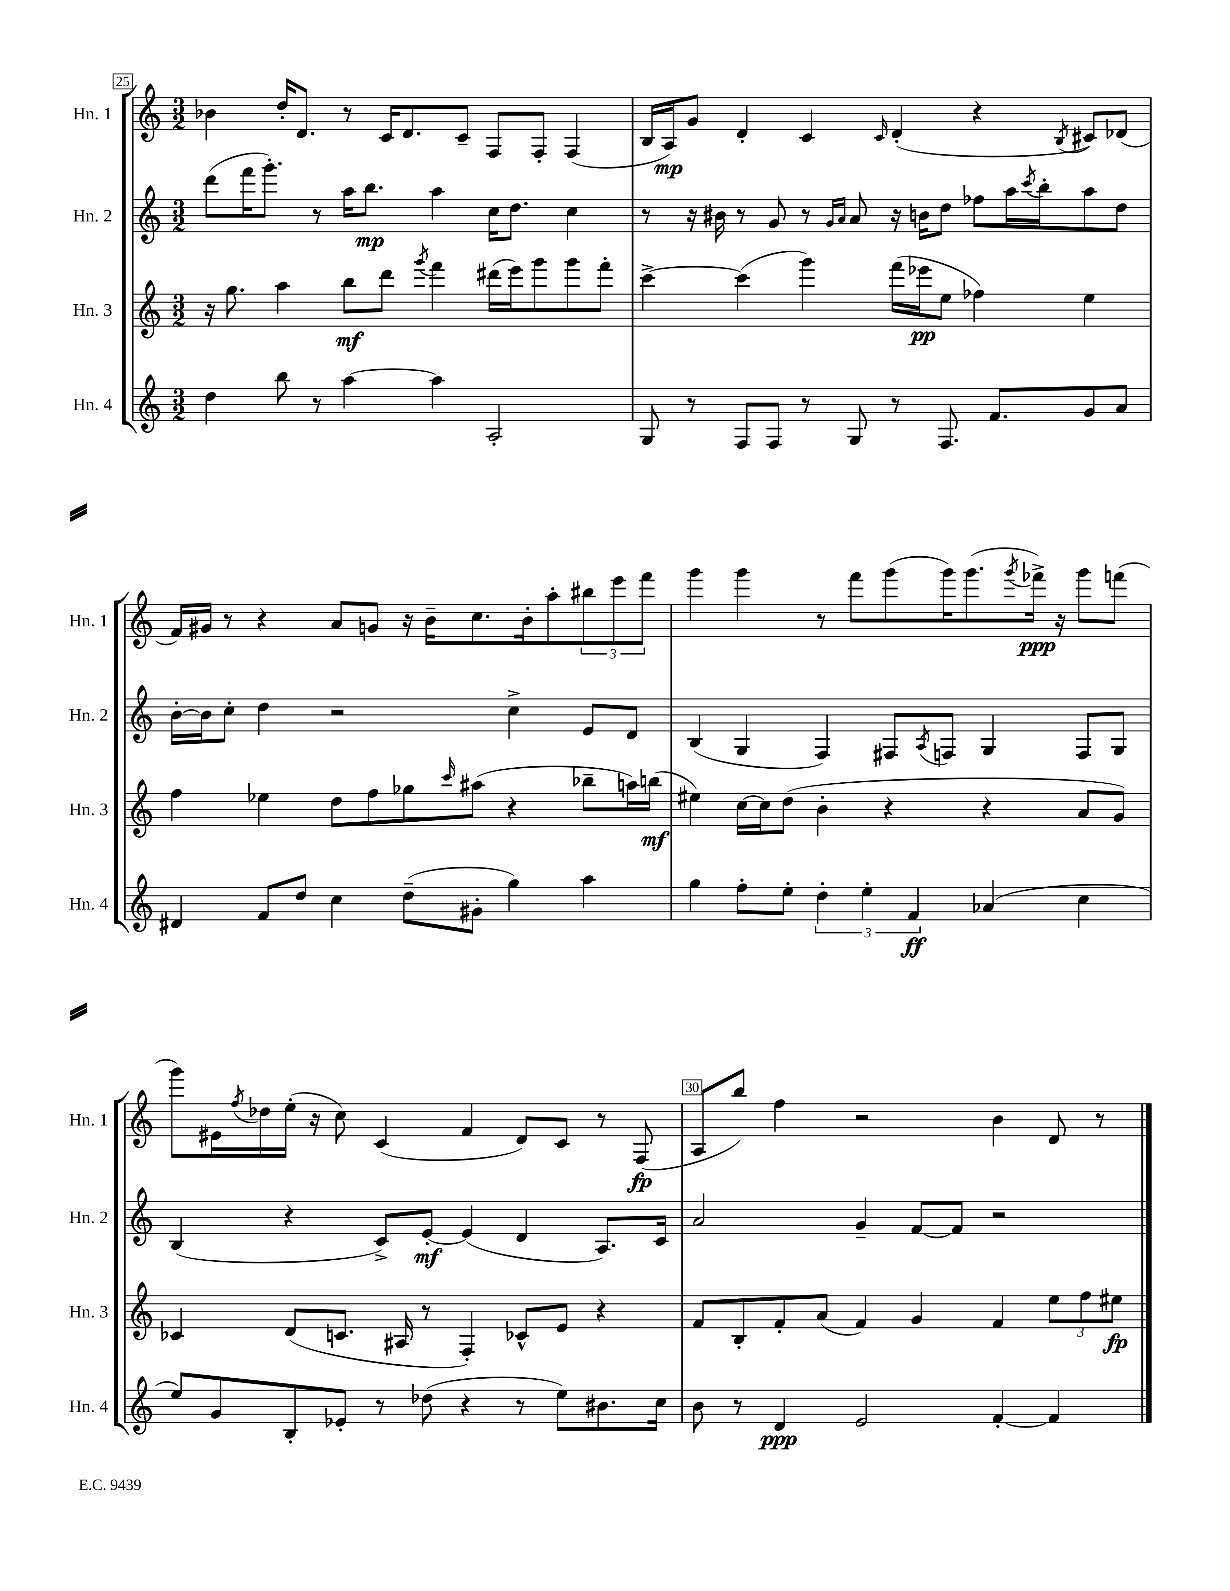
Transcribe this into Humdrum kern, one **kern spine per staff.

**kern	**kern	**kern	**kern
*staff4	*staff3	*staff2	*staff1
*clefG2	*clefG2	*clefG2	*clefG2
*k[]	*k[]	*k[]	*k[]
*M3/2	*M3/2	*M3/2	*M3/2
4dd\	16r	(8ddd\L	4b-\
.	8.gg\	.	.
.	.	16fff\K	.
.	.	8.ggg'\J)	.
8bb\	4aa\	.	16dd'/LK
.	.	.	8.d/J
8r	.	8r	.
[4aa\	8bb\L	16aa\LK	8r
.	.	8.bb\J	.
.	8ddd\J	.	16c/LK
.	.	.	8.d/
.	8qggg/	.	.
4aa\]	4fff\	4aa\	.
.	.	.	8c~/J
2A'/	(16ddd#\LL	16cc\LK	8F/L
.	16eee\J)	8.dd\J	.
.	8ggg\	.	8F'/J
.	8ggg\	4cc\	(4F/
.	8fff'\J	.	.
=	=	=	=
8G/	[4ccc^\	8r	16B/LL
.	.	.	16A/J)
8r	.	16r	8g/J
.	.	16b#\	.
8F/L	(4ccc\]	8r	4d'/
8F/J	.	8g/	.
8r	4ggg\)	8r	4c/
.	.	16qqg/LL	.
.	.	16qqa/JJ	.
8G/	.	8a/	.
.	.	.	16qqc/
8r	(16fff\LL	16r	(4d'/
.	16eee-\J	16b\LK	.
8.F/	8ee\J	8dd\J	.
.	4ff-\)	8ff-\L	4r
8.f/L	.	.	.
.	.	16aa\L	.
.	.	8qccc/	.
.	.	16bb'\J	.
.	.	.	8qB/
8g/	4ee\	8aa\	8c#/L)
8a/J	.	8dd\J	(8d-/J
=	=	=	=
4d#/	4ff\	[16b'\LL	16f/LL)
.	.	16b\]J	16g#/JJ
.	.	8cc'\J	8r
8f/L	4ee-\	4dd\	4r
8dd/J	.	.	.
4cc\	8dd\L	2r	8a/L
.	8ff\	.	8g/J
(8dd~\L	8gg-\	.	16r
.	.	.	16b~\LK
.	16qqccc/	.	.
8g#'\J	(8aa#\J	.	8.cc\
4gg\)	4r	4cc^\	.
.	.	.	16b'\k
.	.	.	8aa'\
4aa\	8bb-~\L	8e/L	12bb#\
.	.	.	12eee\
.	16aa\L)	8d/J	.
.	.	.	12fff\J
.	(16bb\JJ	.	.
=	=	=	=
4gg\	4ee#\)	(4B/	4ggg\
8ff'\L	[16cc\LL	4G/	4ggg\
.	16cc\]J	.	.
8ee'\J	(8dd\J	.	.
6dd'\	4b'\	4F/)	8r
.	.	.	8fff\L
6ee'\	.	.	.
.	4r	8F#/L	(8ggg\
6f/	.	.	.
.	.	8qA/	.
.	.	8F/J	16ggg\K)
.	.	.	(8.ggg\
(4a-/	4r	4G/	.
.	.	.	8qggg/
.	.	.	16fff-^\Jk)
.	.	.	16r
4cc\	8a/L	8F/L	8ggg\L
.	8g/J)	8G/J	(8fff\J
=	=	=	=
8ee/L)	4c-/	(4B/	8ggg\L)
8g/	.	.	16e#\L
.	.	.	8qff/
.	.	.	16dd-\
8B'/	(8d/L	4r	(16ee'\JJ
.	.	.	16r
8e-'/J	8.c/J	.	8cc\)
8r	.	8c^/L)	(4c/
.	16A#/	.	.
(8dd-\	8r	[8e'/J	.
4r	4F'/)	(4e/]	4f/
8r	8c-^^/L	4d/	8d/L)
8ee\L)	8e/J	.	8c/J
8.b#\	4r	8.A/L)	8r
.	.	.	(8F/
16cc\Jk	.	16c/Jk	.
=	=	=	=
8b\	8f/L	2a/	8A/L
8r	8B'/	.	8bb/J)
4d/	8f'/	.	4ff\
.	(8a/J	.	.
2e/	4f/)	4g~/	2r
.	4g/	[8f/L	.
.	.	8f/]J	.
[4f'/	4f/	2r	4b\
4f/]	12ee\L	.	8d/
.	12ff\	.	.
.	.	.	8r
.	12ee#\J	.	.
==	==	==	==
*-	*-	*-	*-
